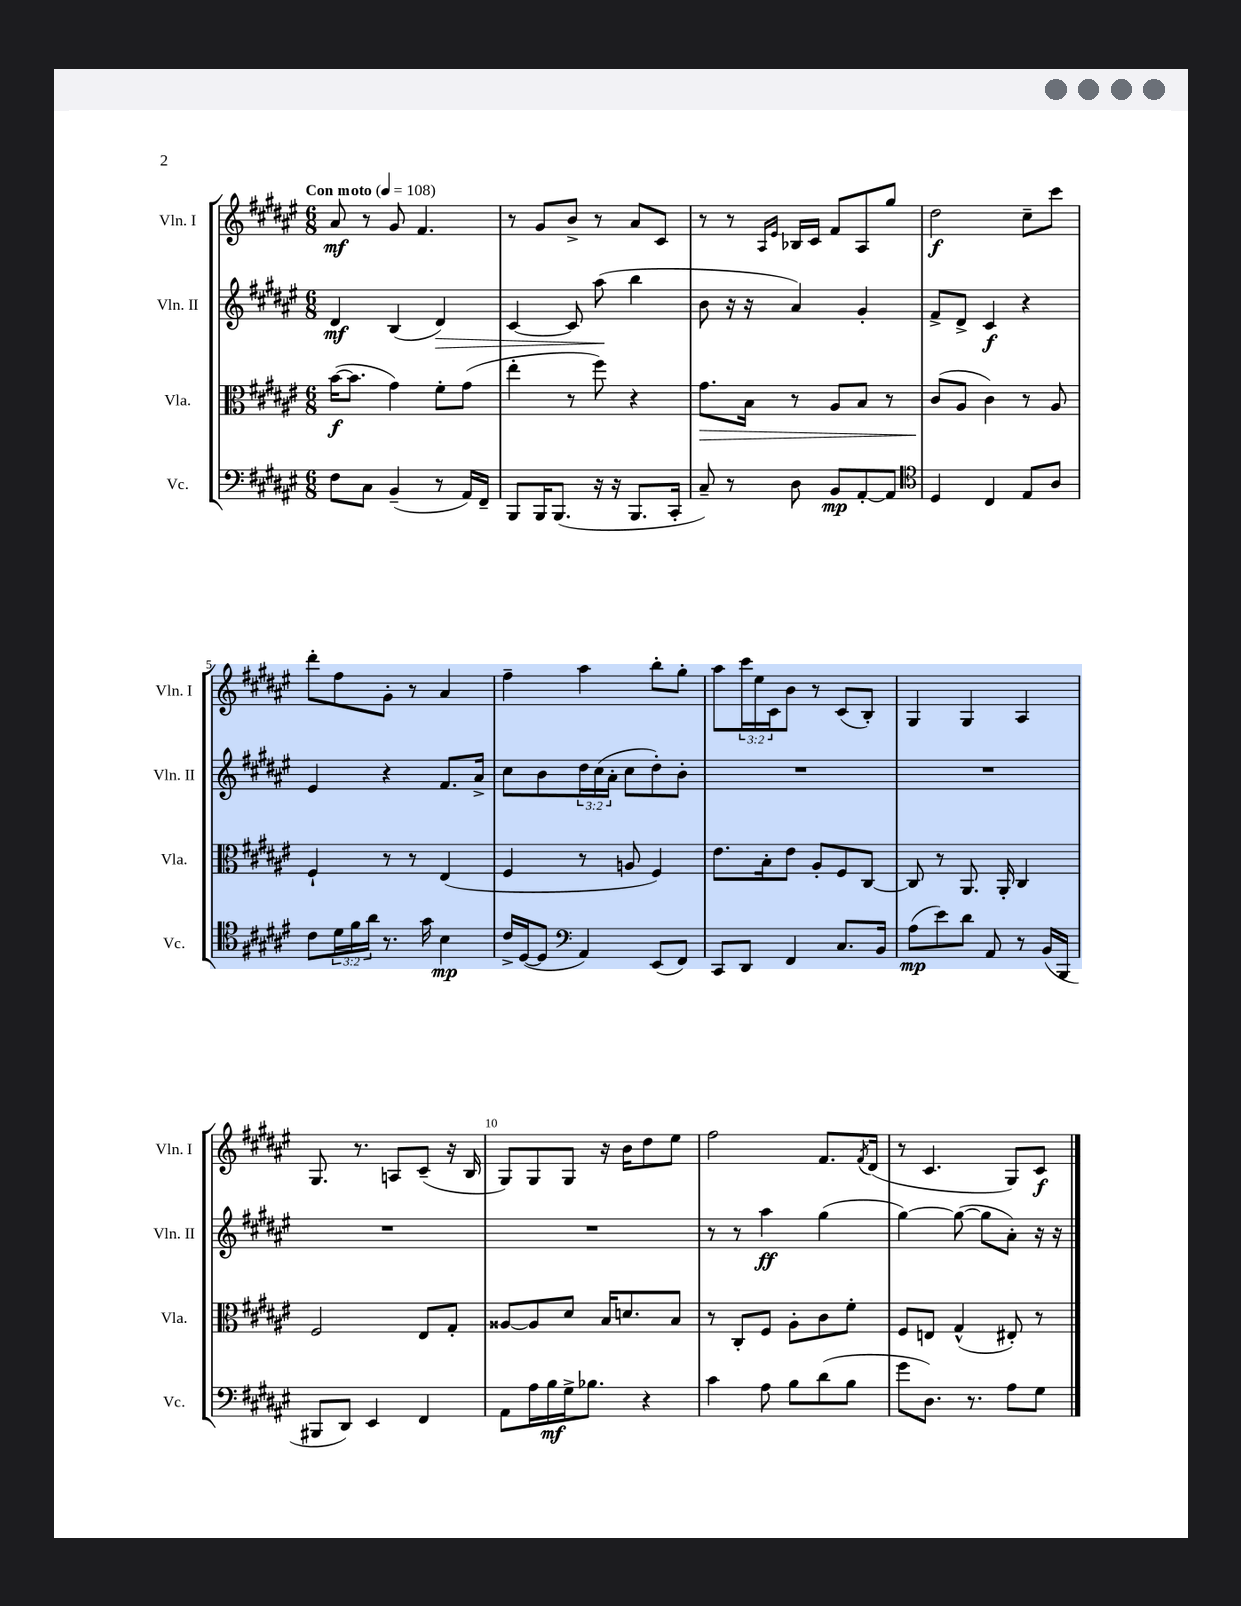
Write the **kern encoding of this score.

**kern	**dynam	**kern	**dynam	**kern	**dynam	**kern	**dynam
*part4	*part4	*part3	*part3	*part2	*part2	*part1	*part1
*staff4	*staff4	*staff3	*staff3	*staff2	*staff2	*staff1	*staff1
*I"Vc.	*	*I"Vla.	*	*I"Vln. II	*	*I"Vln. I	*
*I'Vc.	*	*I'Vla.	*	*I'Vln. II	*	*I'Vln. I	*
*clefF4	*	*clefC3	*	*clefG2	*	*clefG2	*
*k[f#c#g#d#a#e#]	*	*k[f#c#g#d#a#e#]	*	*k[f#c#g#d#a#e#]	*	*k[f#c#g#d#a#e#]	*
*M6/8	*	*M6/8	*	*M6/8	*	*M6/8	*
*MM108	*	*MM108	*	*MM108	*	*MM108	*
=1	=1	=1	=1	=1	=1	=1	=1
!	!	!	!	!	!	!LO:TX:a:B:t=Con moto	!
8F#\L	.	([16b\KL	f	4d#/	mf	8a#/	mf
.	.	8.b\J]	.	.	.	.	.
8C#\J	.	.	.	.	.	8r	.
(4BB~/	.	4g#\)	.	(4B/	.	8g#/	.
.	.	.	.	.	.	4.f#/	.
!	!	!	!	!	!LO:HP:b	!	!
8r	.	8f#'\L	.	4d#/)	>	.	.
16AA#/LL)	.	(8g#\J	.	.	.	.	.
16FF#~/JJ	.	.	.	.	.	.	.
=2	=2	=2	=2	=2	=2	=2	=2
8BBB/L	.	4ee#'\	.	[4c#/	.	8r	.
16BBB/K	.	.	.	.	.	8g#/L	.
(8.BBB/J	.	.	.	.	.	.	.
.	.	8r	.	8c#/]	.	8b^/J	.
16r	.	8ff#\)	.	(8aa#\	.	8r	.
16r	.	.	.	.	.	.	.
8.BBB/L	.	4r	.	4bb\	]	8a#/L	.
.	.	.	.	.	.	8c#/J	.
16CC#'/Jk	.	.	.	.	.	.	.
=3	=3	=3	=3	=3	=3	=3	=3
!	!	!	!LO:HP:b	!	!	!	!
8C#~/)	.	8.g#\L	>	8b\	.	8r	.
8r	.	.	.	16r	.	8r	.
.	.	16B\Jk	.	16r	.	.	.
.	.	.	.	.	.	16qqA#/LL	.
.	.	.	.	.	.	16qqe#/JJ	.
8D#\	.	8r	.	4a#/)	.	16B-X/LL	.
.	.	.	.	.	.	16c#/JJ	.
8BB/L	mp	8A#/L	.	.	.	8f#/L	.
[8AA#'/	.	8B/J	.	4g#'/	.	8A#/	.
8AA#/J]	.	8r	.	.	.	8gg#/J	.
=4	=4	=4	=4	=4	=4	=4	=4
*clefC4	*	*	*	*	*	*	*
4D#/	.	(8c#/L	.	8f#^/L	.	2dd#\	f
.	.	8A#/J	]	8d#^/J	.	.	.
4C#/	.	4c#\)	.	4c#/	f	.	.
8E#/L	.	8r	.	4r	.	8cc#~\L	.
8A#/J	.	8A#/	.	.	.	8ccc#\J	.
!!LO:LB:g=z
=5	=5	=5	=5	=5	=5	=5	=5
8c#\L	.	4F#`/	.	4e#/	.	8ddd#'\L	.
24d#\L	.	.	.	.	.	8ff#\	.
24f#\	.	.	.	.	.	.	.
24a#\JJ	.	.	.	.	.	.	.
8.r	.	8r	.	4r	.	8g#'\J	.
.	.	8r	.	.	.	8r	.
16g#\	.	.	.	.	.	.	.
4B\	mp	(4E#/	.	8.f#/L	.	4a#/	.
.	.	.	.	16a#^/Jk	.	.	.
=6	=6	=6	=6	=6	=6	=6	=6
16c#^/LL	.	4F#/	.	8cc#\L	.	4ff#~\	.
([16D#/J	.	.	.	.	.	.	.
8D#/J]	.	.	.	8b\	.	.	.
*clefF4	*	*	*	*	*	*	*
4AA#/)	.	8r	.	24dd#\L	.	4aa#\	.
.	.	.	.	(24cc#\	.	.	.
.	.	.	.	24a#'\JJ	.	.	.
.	.	8An/	.	8cc#\L	.	.	.
(8EE#/L	.	4F#/)	.	8dd#'\)	.	8bb'\L	.
8FF#/J)	.	.	.	8b'\J	.	8gg#'\J	.
=7	=7	=7	=7	=7	=7	=7	=7
8CC#/L	.	8.e#\L	.	2.r	.	8aa#\L	.
8DD#/J	.	.	.	.	.	24ccc#\L	.
.	.	.	.	.	.	24ee#\	.
.	.	16B'\k	.	.	.	.	.
.	.	.	.	.	.	24c#\J	.
4FF#/	.	8e#\J	.	.	.	8b\J	.
.	.	8A#'/L	.	.	.	8r	.
8.C#/L	.	8F#/	.	.	.	(8c#/L	.
.	.	[8C#/J	.	.	.	8B'/J)	.
16BB/Jk	.	.	.	.	.	.	.
=8	=8	=8	=8	=8	=8	=8	=8
(8A#\L	mp	8C#/]	.	2.r	.	4G#/	.
8e#\)	.	8r	.	.	.	.	.
8d#\J	.	8.AA#/	.	.	.	4G#/	.
8AA#/	.	.	.	.	.	.	.
.	.	16AA#'/	.	.	.	.	.
8r	.	4C#/	.	.	.	4A#/	.
(16BB/LL	.	.	.	.	.	.	.
16BBB/JJ	.	.	.	.	.	.	.
!!LO:LB:g=z
=9	=9	=9	=9	=9	=9	=9	=9
8BBB#X/L	.	2F#/	.	2.r	.	8.G#/	.
8DD#/J)	.	.	.	.	.	.	.
.	.	.	.	.	.	8.r	.
4EE#/	.	.	.	.	.	.	.
.	.	.	.	.	.	8An/L	.
4FF#/	.	8E#/L	.	.	.	(8c#~/J	.
.	.	8G#'/J	.	.	.	16r	.
.	.	.	.	.	.	16B/	.
=10	=10	=10	=10	=10	=10	=10	=10
8AA#\L	.	[8A##X/L	.	2.r	.	8G#/L)	.
16A#\L	.	8A##/]	.	.	.	8G#/	.
16B\	mf	.	.	.	.	.	.
16G#^\J	.	8d#/J	.	.	.	8G#/J	.
8.B-X\J	.	.	.	.	.	.	.
.	.	16B/KL	.	.	.	16r	.
.	.	8.dn/	.	.	.	16b\KL	.
4r	.	.	.	.	.	8dd#\	.
.	.	8B/J	.	.	.	8ee#\J	.
=11	=11	=11	=11	=11	=11	=11	=11
4c#\	.	8r	.	8r	.	2ff#\	.
.	.	8C#'/L	.	8r	.	.	.
8A#\	.	8F#/J	.	4aa#\	ff	.	.
8B\L	.	8A#'\L	.	.	.	.	.
(8d#\	.	8c#\	.	(4gg#\	.	8.f#/L	.
8B\J	.	8f#'\J	.	.	.	.	.
.	.	.	.	.	.	8qf#/	.
.	.	.	.	.	.	(16d#/Jk	.
=12	=12	=12	=12	=12	=12	=12	=12
8g#\L	.	8F#/L	.	[4gg#\)	.	8r	.
8.D#\J)	.	8En/J	.	.	.	4.c#/	.
.	.	(4G#^^/	.	(8gg#\_	.	.	.
8.r	.	.	.	.	.	.	.
.	.	.	.	8gg#\L]	.	.	.
8A#\L	.	8E#X'/)	.	8a#'\J)	.	8G#/L)	.
8G#\J	.	8r	.	16r	.	8c#/J	f
.	.	.	.	16r	.	.	.
==	==	==	==	==	==	==	==
*-	*-	*-	*-	*-	*-	*-	*-
